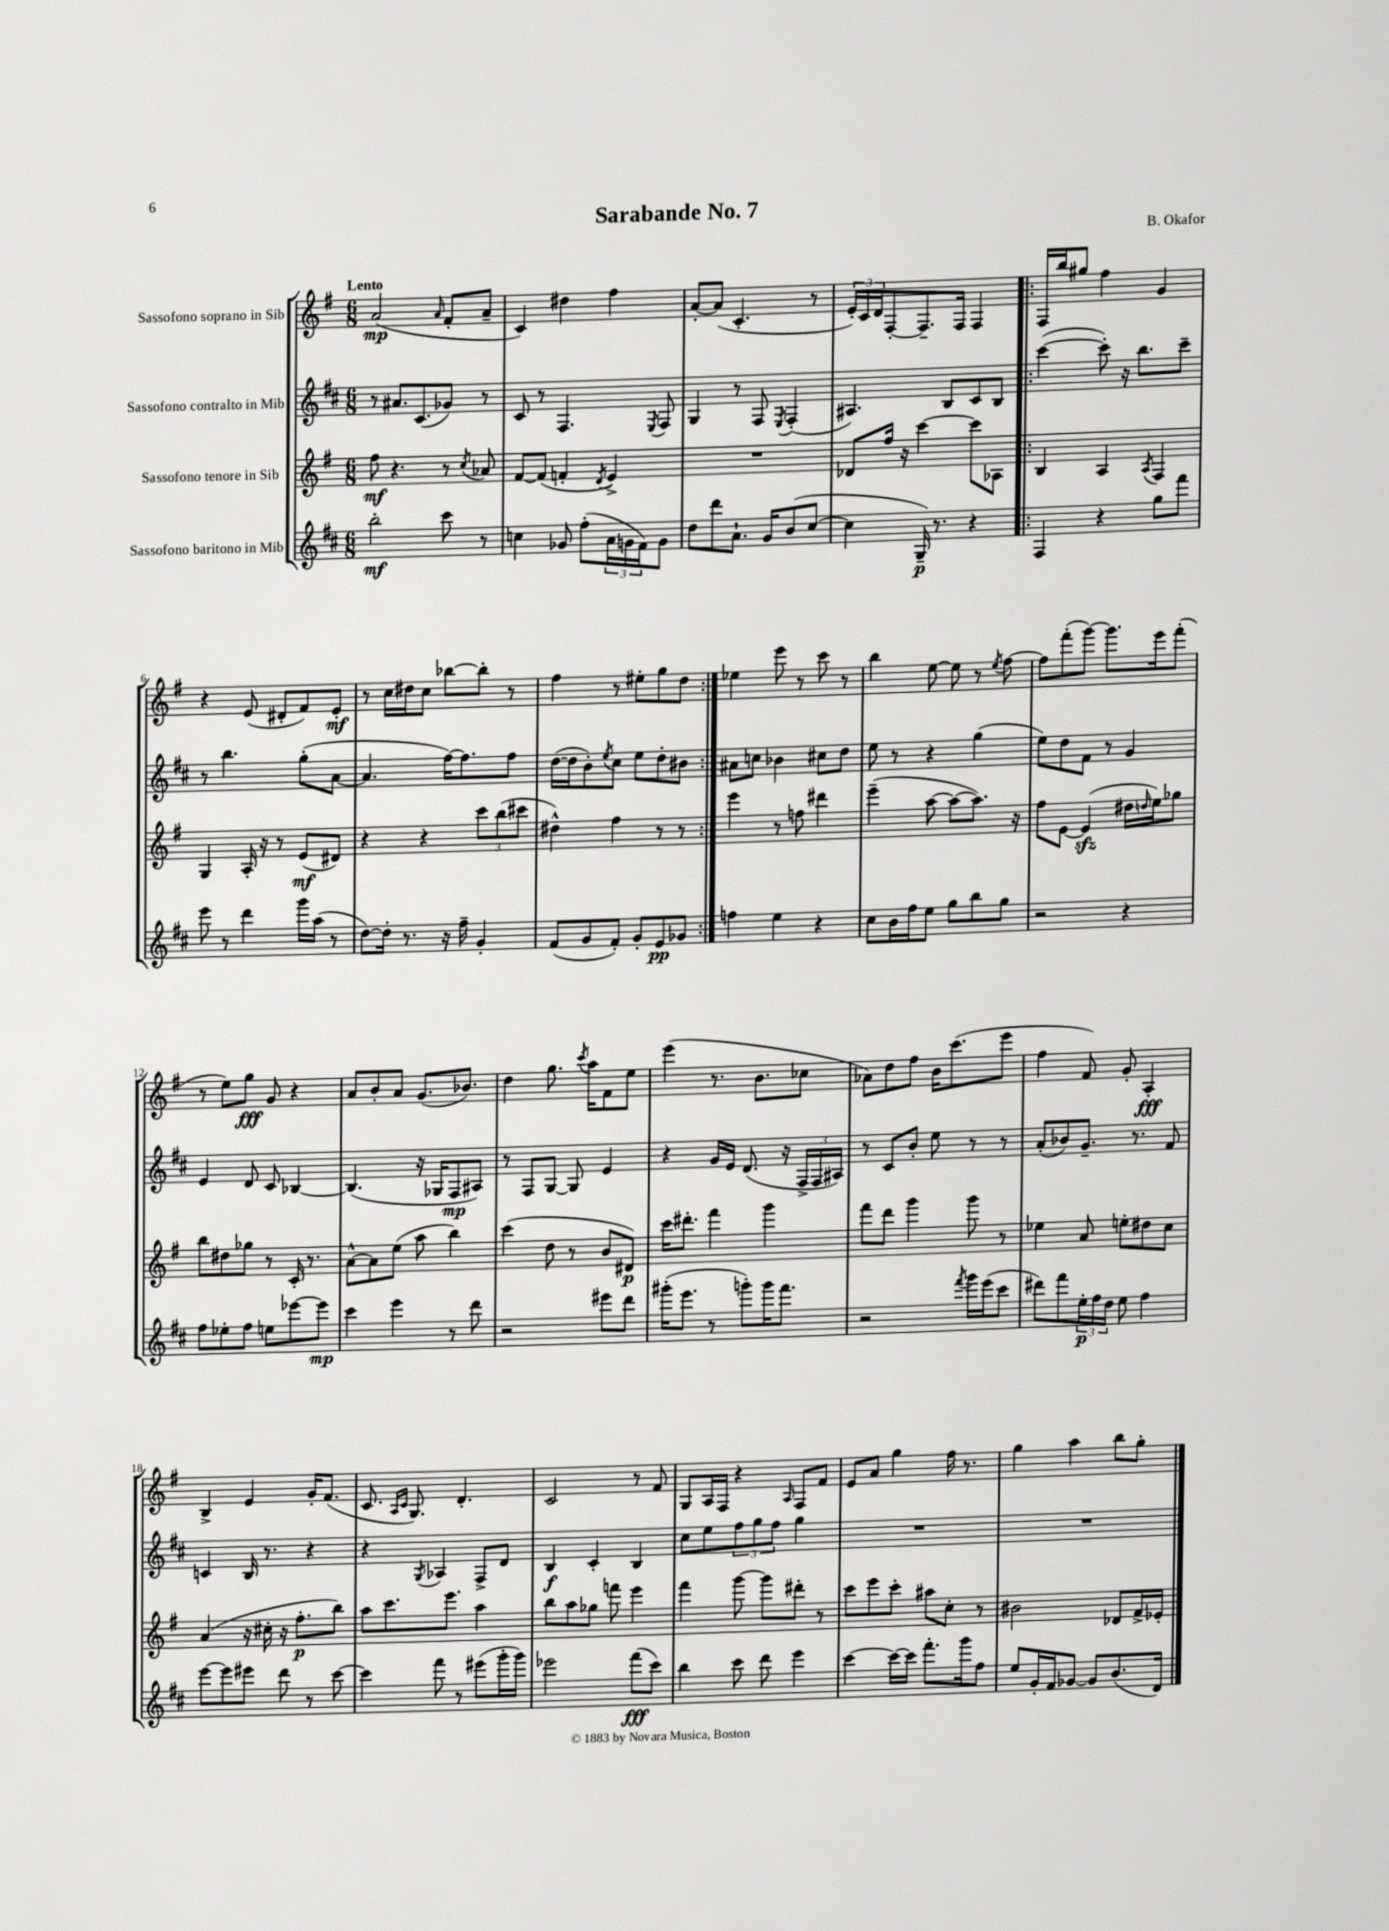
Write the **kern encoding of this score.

**kern	**dynam	**kern	**dynam	**kern	**dynam	**kern	**dynam
*part4	*part4	*part3	*part3	*part2	*part2	*part1	*part1
*staff4	*staff4	*staff3	*staff3	*staff2	*staff2	*staff1	*staff1
*I"Sassofono baritono in Mib	*	*I"Sassofono tenore in Sib	*	*I"Sassofono contralto in Mib	*	*I"Sassofono soprano in Sib	*
*clefG2	*	*clefG2	*	*clefG2	*	*clefG2	*
*k[f#c#]	*	*k[f#]	*	*k[f#c#]	*	*k[f#]	*
*M6/8	*	*M6/8	*	*M6/8	*	*M6/8	*
=1	=1	=1	=1	=1	=1	=1	=1
!	!	!	!	!	!	!LO:TX:a:B:t=Lento	!
2bb'\	mf	8ff#\	mf	8r	.	(2a/	mp
.	.	4.r	.	8.a#X/L	.	.	.
.	.	.	.	(8.c#/	.	.	.
.	.	.	.	.	.	16qqa/	.
8ccc#\	.	8r	.	8g-X/J)	.	8f#'/L	.
.	.	8qcc/	.	.	.	.	.
8r	.	8a-X/	.	8r	.	8a~/J	.
=2	=2	=2	=2	=2	=2	=2	=2
4ccn\	.	[8f#/L	.	8c#/	.	4c/)	.
.	.	(8f#/J]	.	8r	.	.	.
8g-X/	.	4fn'/	.	4.F#/	.	4dd#X\	.
(8ff#'\L	.	.	.	.	.	.	.
.	.	8qd/	.	.	.	.	.
24a\L	.	4e^/)	.	.	.	4ff#\	.
24gn\	.	.	.	.	.	.	.
24f#\J)	.	.	.	.	.	.	.
.	.	.	.	8qE/	.	.	.
8g\J	.	.	.	8F#/	.	.	.
=3	=3	=3	=3	=3	=3	=3	=3
8dd\L	.	2.r	.	4G/	.	[8a'/L	.
8ddd\	.	.	.	.	.	(8a/J]	.
8.a`\J	.	.	.	8r	.	4.c'/	.
.	.	.	.	8F#/	.	.	.
16g/KL	.	.	.	.	.	.	.
.	.	.	.	8qE/	.	.	.
(8b/	.	.	.	(4F#'/	.	.	.
[8cc#/J	.	.	.	.	.	8r	.
=4	=4	=4	=4	=4	=4	=4	=4
4cc#\]	.	8d-X/L	.	4.A#X/)	.	24e'/LL)	.
.	.	.	.	.	.	24c/	.
.	.	.	.	.	.	24d/J	.
.	.	16ff#/Jk	.	.	.	[8F#'/	.
.	.	16r	.	.	.	.	.
16G~/)	p	[4ccc\	.	.	.	8.F#~/]	.
8.r	.	.	.	.	.	.	.
.	.	.	.	8B/L	.	.	.
.	.	.	.	.	.	16F#/Jk	.
4r	.	8ccc\L]	.	8c#/	.	4F#/	.
.	.	8A-X\J	.	8B/J	.	.	.
=5!|:	=5!|:	=5!|:	=5!|:	=5!|:	=5!|:	=5!|:	=5!|:
4F#/	.	4B/	.	([4ccc#\	.	16F#/LL	.
.	.	.	.	.	.	16bb/J	.
.	.	.	.	.	.	8gg#X/J	.
4r	.	4A/	.	8ccc#'\])	.	4ff#\	.
.	.	.	.	16r	.	.	.
.	.	.	.	8.bb\L	.	.	.
.	.	8qA/	.	.	.	.	.
8gg\L	.	4F#/	.	.	.	4g/	.
8fff#\J	.	.	.	8ccc#~\J	.	.	.
!!LO:LB:g=z
=6	=6	=6	=6	=6	=6	=6	=6
8eee\	.	4G/	.	8r	.	4r	.
8r	.	.	.	4.bb\	.	.	.
4ddd\	.	16A'/	.	.	.	(8e/	.
.	.	16r	.	.	.	.	.
.	.	8r	.	.	.	8d#X'/L	.
16ggg\LL	.	(8e/L	mf	(8gg'\L	.	8f#/)	.
(16aa\JJ	.	.	.	.	.	.	.
8r	.	8d#X/J)	.	[8a\J	.	8e'/J	mf
=7	=7	=7	=7	=7	=7	=7	=7
[8dd\L)	.	4r	.	4.a/]	.	8r	.
16dd'\Jk]	.	.	.	.	.	16cc\LL	.
8.r	.	.	.	.	.	16dd#X\J	.
.	.	4r	.	.	.	8cc\J	.
16r	.	.	.	[16ff#\KL)	.	[8bb-X\L	.
16ff#~\	.	.	.	8.ff#\]	.	.	.
4g'/	.	12ccc\L	.	.	.	8bb-'\J]	.
.	.	(12bb\	.	.	.	.	.
.	.	.	.	8ff#\J	.	8r	.
.	.	12ccc#X\J	.	.	.	.	.
=8	=8	=8	=8	=8	=8	=8	=8
(8f#/L	.	4dd#X^^\)	.	([16dd\LL	.	4ff#\	.
.	.	.	.	16dd\J]	.	.	.
8g/	.	.	.	8b'\)	.	.	.
.	.	.	.	8qee/	.	.	.
8f#'/J)	.	4ff#\	.	8cc#\J	.	8r	.
8g'/L	.	.	.	8ee\L	.	8ee#X'\L	.
8e/	pp	8r	.	8dd'\	.	8gg\	.
8g-X/J	.	8r	.	8b#X\J	.	8dd\J	.
=9:|!	=9:|!	=9:|!	=9:|!	=9:|!	=9:|!	=9:|!	=9:|!
4ffn\	.	4eee\	.	8a#X\L	.	4ee-X\	.
.	.	.	.	8ccn\J	.	.	.
4ee\	.	8r	.	4b-X\	.	8eee\	.
.	.	8ffn\	.	.	.	8r	.
4r	.	4ddd#X\	.	8cc#X\L	.	8ccc\	.
.	.	.	.	8dd\J	.	8r	.
=10	=10	=10	=10	=10	=10	=10	=10
8cc#\L	.	(4eee~\	.	8ee\	.	4bb\	.
16b\L	.	.	.	8r	.	.	.
16ff#\J	.	.	.	.	.	.	.
8ee\J	.	[8aa\	.	4r	.	[8ee\	.
8gg\L	.	8aa\L_	.	.	.	8ee\]	.
8bb\	.	8.aa\J])	.	(4gg\	.	8r	.
.	.	.	.	.	.	8qee/	.
8gg\J	.	.	.	.	.	[8ff#\	.
.	.	16r	.	.	.	.	.
=11	=11	=11	=11	=11	=11	=11	=11
2r	.	8ff#\L	.	8ee\L)	.	8ff#\L]	.
.	.	[8e\J	.	8dd\	.	(8fff#'\	.
.	.	(4ezz/]	.	8f#\J	.	[8ggg\J)	.
.	.	.	.	8r	.	8.ggg\L]	.
4r	.	16dd#X\LL	.	4g/	.	.	.
.	.	16qqddn/	.	.	.	.	.
.	.	16ee\J)	.	.	.	16eee\k	.
.	.	8gg-X\J	.	.	.	(8fff#'\J	.
!!LO:LB:g=z
=12	=12	=12	=12	=12	=12	=12	=12
8ff#\L	.	8bb\L	.	4e/	.	8r	.
8ee-X'\	.	8dd#X\	.	.	.	8ee\L)	.
8ff#\J	.	8gg-X\J	.	8d/	.	8gg\J	fff
8een\L	.	8r	.	8c#/	.	8g/	.
[8eee-X\	.	16c'/	.	[4B-X/	.	4r	.
.	.	8.r	.	.	.	.	.
8eee-\J]	mp	.	.	.	.	.	.
=13	=13	=13	=13	=13	=13	=13	=13
4ccc#\	.	[8a^^\L	.	(4.B-/]	.	8a/L	.
.	.	8a\]	.	.	.	8b'/	.
4eee\	.	(8ee\J	.	.	.	8a/J	.
.	.	8aa\	.	16r	.	(8.g/L	.
.	.	.	.	16G-X/KL	.	.	.
8r	.	4bb\)	.	8F#/	mp	.	.
.	.	.	.	.	.	8.b-X/J)	.
8ddd\	.	.	.	8A#X/J)	.	.	.
=14	=14	=14	=14	=14	=14	=14	=14
2r	.	(4ccc\	.	8r	.	4dd\	.
.	.	.	.	8F#/L	.	.	.
.	.	8dd\	.	[8G/J	.	8.gg\	.
.	.	8r	.	8G/]	.	.	.
.	.	.	.	.	.	8qccc/	.
.	.	.	.	.	.	16aa\KL	.
8eee#X\L	.	8b/L	.	4e/	.	8f#\	.
8ddd\J	.	8d#X/J)	p	.	.	8ee\J	.
=15	=15	=15	=15	=15	=15	=15	=15
(16ggg#X'\KL	.	16ccc\KL	.	4r	.	(4eee\	.
8.eee\J	.	8.ddd#X'\J	.	.	.	.	.
8r	.	4fff#\	.	16g/LL	.	8.r	.
.	.	.	.	16e/JJ	.	.	.
8gggn'\L)	.	.	.	(8.d/	.	.	.
.	.	.	.	.	.	8.b\L	.
16ggg\K	.	4ggg\	.	.	.	.	.
8.fff#\J	.	.	.	16r	.	.	.
.	.	.	.	24F#^/LL	.	8cc-X\J	.
.	.	.	.	24F#/	.	.	.
.	.	.	.	24A#X/JJ)	.	.	.
=16	=16	=16	=16	=16	=16	=16	=16
2r	.	8fff#\L	.	8r	.	8a-X\L)	.
.	.	8ddd\J	.	8c#/L	.	8dd\	.
.	.	4ggg\	.	8b'/J	.	8ff#\J	.
.	.	.	.	8ee\	.	16b\KL	.
.	.	.	.	.	.	(8.ccc\	.
8qfff#/	.	.	.	.	.	.	.
16ggg\LL	.	8ggg\	.	8r	.	.	.
(16eee\J	.	.	.	.	.	.	.
8ccc#\J	.	8r	.	8r	.	8eee\J	.
=17	=17	=17	=17	=17	=17	=17	=17
8ddd#X\L)	.	4ee-X\	.	(8a'/L	.	4ff#\	.
8fff#\	.	.	.	8b-X/)	.	.	.
24ee'\L	p	8a/	.	8.g~/J	.	8f#/)	.
24ff#\	.	.	.	.	.	.	.
24dd\JJ	.	.	.	.	.	.	.
8ee\	.	8een'\L	.	.	.	8g'/	.
.	.	.	.	8.r	.	.	.
4ff#\	.	8dd#X\	.	.	.	4A'/	fff
.	.	8cc\J	.	8f#/	.	.	.
!!LO:LB:g=z
=18	=18	=18	=18	=18	=18	=18	=18
[8eee\L	.	(4a/	.	4cn/	.	4B^/	.
8eee\]	.	.	.	.	.	.	.
8eee#X\J	.	16r	.	16B/	.	4e/	.
.	.	16cc#X'\	.	8.r	.	.	.
8ddd\	.	16r	.	.	.	.	.
.	.	8.ff#'\L	p	.	.	.	.
8r	.	.	.	4r	.	16g'/KL	.
.	.	.	.	.	.	(8.f#/J	.
[8ccc#\	.	8bb\J)	.	.	.	.	.
=19	=19	=19	=19	=19	=19	=19	=19
4ccc#\]	.	8aa\L	.	4r	.	8.c/	.
.	.	8.ccc\	.	.	.	.	.
.	.	.	.	.	.	16qqA/LL	.
.	.	.	.	.	.	16qqc/JJ	.
.	.	.	.	.	.	8.G/)	.
.	.	.	.	8qG/	.	.	.
8fff#\	.	.	.	4A-X/	.	.	.
.	.	8.eee\J	.	.	.	.	.
8r	.	.	.	.	.	4.d'/	.
(8eee#X\L	.	4aa\	.	8F#^/L	.	.	.
16ggg'\L	.	.	.	8d/J	.	.	.
16ggg\JJ)	.	.	.	.	.	.	.
=20	=20	=20	=20	=20	=20	=20	=20
2eee-X\	.	8bb\L	.	4B/	f	2c/	.
.	.	8aa\	.	.	.	.	.
.	.	8gg-X\J	.	4c#'/	.	.	.
.	.	8fffn\	.	.	.	.	.
(8fff#\L	fff	4eee\	.	4B/	.	8r	.
8ccc#\J)	.	.	.	.	.	8f#/	.
=21	=21	=21	=21	=21	=21	=21	=21
4bb\	.	4fff#\	.	8cc#\L	.	8G/L	.
.	.	.	.	8ee\	.	16A/L	.
.	.	.	.	.	.	16F#/JJ	.
8ccc#\	.	[8ggg\	.	12ff#\	.	4r	.
.	.	.	.	12gg\	.	.	.
8ddd\	.	8ggg\L]	.	.	.	.	.
.	.	.	.	12ff#\J	.	.	.
.	.	.	.	.	.	16qqA/	.
4eee\	.	8ddd#X'\J	.	4gg\	.	8F#/L	.
.	.	8r	.	.	.	8f#/J	.
=22	=22	=22	=22	=22	=22	=22	=22
[4ccc#\	.	8ccc\L	.	2.r	.	8e/L	.
.	.	8eee\	.	.	.	8a/J	.
16ccc#\LL_	.	8ccc'\J	.	.	.	4gg\	.
16ccc#\JJ]	.	.	.	.	.	.	.
8.fff#'\L	.	8aa#X\L	.	.	.	.	.
.	.	8cc'\J	.	.	.	16ff#\	.
16ggg\k	.	.	.	.	.	8.r	.
8ff#\J	.	8r	.	.	.	.	.
=23	=23	=23	=23	=23	=23	=23	=23
8ee/L	.	2b#X\	.	2.r	.	4gg\	.
16g'/L	.	.	.	.	.	.	.
16f#/J	.	.	.	.	.	.	.
[8g-X/J	.	.	.	.	.	4aa\	.
8g-/L]	.	.	.	.	.	.	.
(8.b/	.	8d-X/L	.	.	.	8bb\L	.
.	.	16f#^/L	.	.	.	8gg'\J	.
16d/Jk)	.	16e-X'/JJ	.	.	.	.	.
==	==	==	==	==	==	==	==
*-	*-	*-	*-	*-	*-	*-	*-
